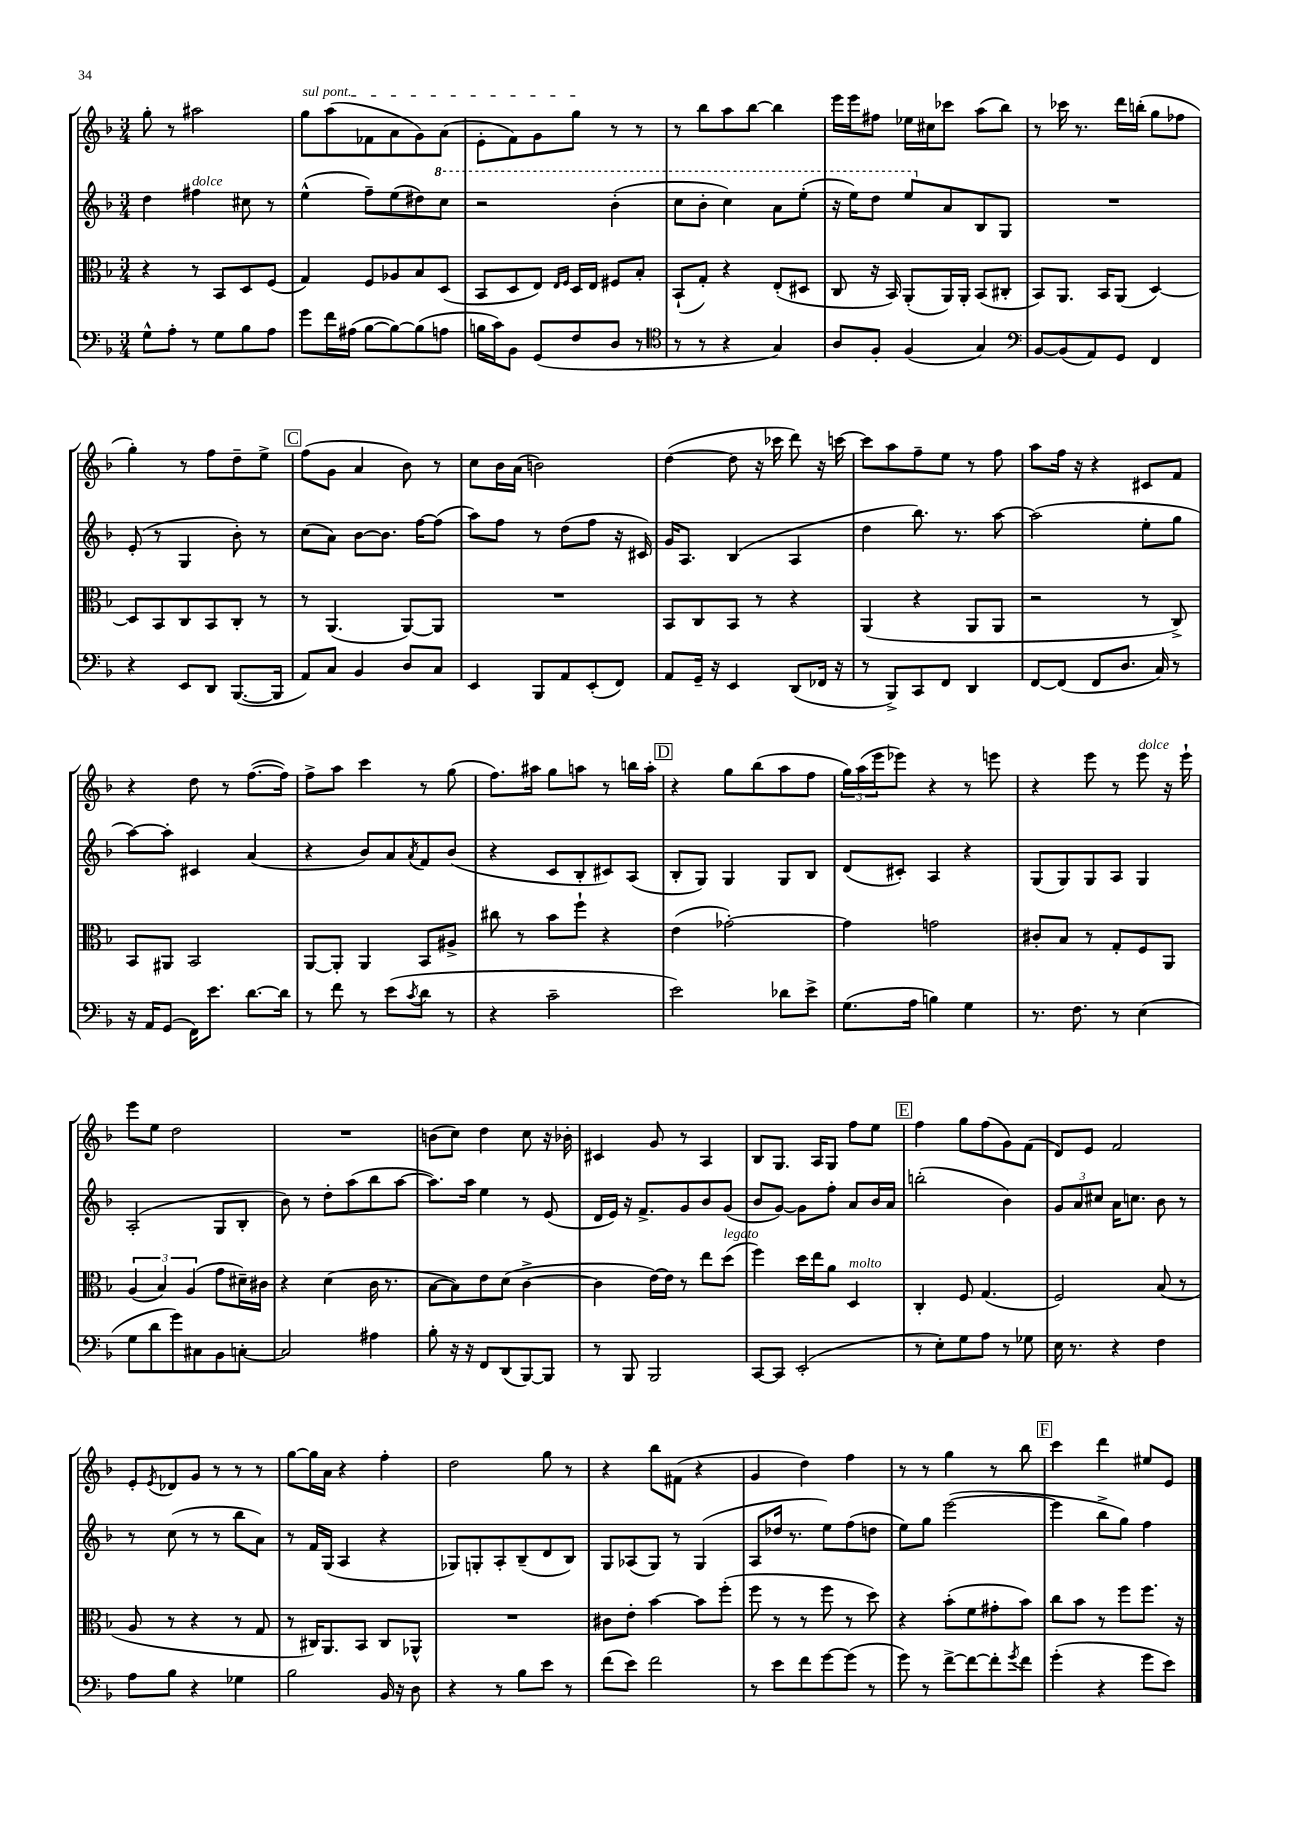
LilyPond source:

<<
\new StaffGroup <<
\new Staff = "s0" {
    \clef treble \key f \major \numericTimeSignature \time 3/4
    g''8-. r8 ais''2 |
    \once \override TextSpanner.bound-details.left.text = \markup { \italic "sul pont." } g''8\startTextSpan a''8( fes'8 a'8 g'8) a'8( |
    e'8-. f'8) g'8 g''8\stopTextSpan r8 r8 |
    r8 bes''8 a''8 bes''8~ bes''4 |
    e'''16 e'''16 fis''8 ees''16 cis''16 ces'''8 a''8( bes''8) |
    r8 ces'''16 r8. d'''16 b''16-.( g''8 fes''8 |
    g''4-.) r8 f''8 d''8-- e''8-> |
    \mark \markup { \box "C" } f''8( g'8 a'4 bes'8) r8 |
    c''8 bes'16 a'16( b'2) |
    d''4~( d''8 r16 ces'''16 d'''8) r16 c'''16~ |
    c'''8 a''8 f''8-- e''8 r8 f''8 |
    a''8 f''16 r16 r4 cis'8 f'8 |
    r4 d''8 r8 f''8.~( f''16) |
    f''8-> a''8 c'''4 r8 g''8( |
    f''8.) ais''16 g''8 a''8 r8 b''16 a''16-. |
    \mark \markup { \box "D" } r4 g''8 bes''8( a''8 f''8 |
    \tuplet 3/2 { g''16) a''16( e'''16 } ees'''8) r4 r8 e'''8 |
    r4 e'''8 r8 e'''8^\markup { \italic "dolce" } r16 e'''16-! |
    e'''8 e''8 d''2 |
    R2. |
    b'8( c''8) d''4 c''8 r16 bes'16-. |
    cis'4 g'8 r8 a4 |
    bes8 g8. a16 g8 f''8 e''8 |
    \mark \markup { \box "E" } f''4 g''8 f''8( g'8) f'8( |
    d'8) e'8 f'2 |
    e'8-. \acciaccatura { e'8 } des'8 g'8 r8 r8 r8 |
    g''8~ g''16 a'16 r4 f''4-. |
    d''2 g''8 r8 |
    r4 bes''8 fis'8( r4 |
    g'4 d''4) f''4 |
    r8 r8 g''4 r8 bes''8 |
    \mark \markup { \box "F" } c'''4 d'''4 eis''8 e'8 \bar "|." |
}
\new Staff = "s1" {
    \clef treble \key f \major \numericTimeSignature \time 3/4
    d''4 fis''4^\markup { \italic "dolce" } cis''8 r8 |
    e''4-^( f''8--) e''8( dis''8) \ottava #1 c'''8 |
    r2 bes''4-.( |
    c'''8 bes''8-. c'''4) a''8 e'''8-.( |
    r16 e'''16) d'''8 e'''8 \ottava #0 a'8 bes8 g8 |
    R2. |
    e'8-.( r8 g4 bes'8-.) r8 |
    \mark \markup { \box "C" } c''8( a'8) bes'8~ bes'8. f''16~ f''8( |
    a''8) f''8 r8 d''8( f''8 r16 cis'16) |
    g'16 a8. bes4( a4 |
    d''4 bes''8.) r8. a''8~ |
    a''2( e''8-. g''8 |
    a''8~) a''8-. cis'4 a'4( |
    r4 bes'8) a'8 \acciaccatura { a'8 } f'8 bes'8( |
    r4 c'8 bes8-. cis'8) a8( |
    \mark \markup { \box "D" } bes8-. g8) g4 g8 bes8 |
    d'8( cis'8-.) a4 r4 |
    g8( g8) g8 a8 g4 |
    a2-.( g8 bes8-. |
    bes'8) r8 d''8-. a''8( bes''8 a''8~ |
    a''8.) a''16 e''4 r8 e'8( |
    d'16 e'16) r16 f'8.-> g'8 bes'8 g'8( |
    bes'8 g'8~) g'8 f''8-. a'8 bes'16 a'16 |
    \mark \markup { \box "E" } b''2-.( bes'4) |
    \tuplet 3/2 { g'8 a'8 cis''8 } a'16 c''8. bes'8 r8 |
    r8 c''8( r8 r8 bes''8 a'8) |
    r8 f'16 g16( a4 r4 |
    ges8) g8-. a8-. bes8--( d'8 bes8) |
    g8 aes8( g8) r8 g4( |
    a8 des''16 r8. e''8) f''8( d''8 |
    e''8) g''8 e'''2~( |
    \mark \markup { \box "F" } e'''4 bes''8-> g''8) f''4 \bar "|." |
}
\new Staff = "s2" {
    \clef alto \key f \major \numericTimeSignature \time 3/4
    r4 r8 bes,8 d8 f8( |
    g4) f8 aes8 bes8 d8( |
    bes,8 d8 e8) \grace { e16 f16 } d16 e16 fis8 bes8-. |
    bes,8-!( g8-.) r4 e8-.( dis8 |
    c8 r16 bes,16) a,8-.( a,16) a,16-. bes,8( cis8-. |
    bes,8) a,8. bes,16 a,8( d4~) |
    d8 bes,8 c8 bes,8 c8-. r8 |
    \mark \markup { \box "C" } r8 a,4.( a,8~) a,8 |
    R2. |
    bes,8 c8 bes,8 r8 r4 |
    a,4( r4 a,8 a,8 |
    r2 r8 c8->) |
    bes,8 ais,8 bes,2 |
    a,8~ a,8-. a,4 bes,8 ais8-> |
    cis''8 r8 bes'8 f''8-! r4 |
    \mark \markup { \box "D" } e'4( ges'2~-.) |
    ges'4 g'2 |
    cis'8-. bes8 r8 g8-. f8 a,8 |
    \tuplet 3/2 { a4( bes4) a4( } g'8 dis'16--) cis'16 |
    r4 d'4( c'16 r8. |
    bes8~ bes8) e'8 d'8( c'4~-> |
    c'4 e'16~) e'16 r8 e''8 d''8^\markup { \italic "legato" }( |
    f''4) d''16 e''16 a'8 d4^\markup { \italic "molto" } |
    \mark \markup { \box "E" } c4-. f8 g4.( |
    f2) bes8( r8 |
    a8 r8 r4 r8 g8 |
    r8 cis16) a,8. bes,8 cis8 aes,8-^ |
    R2. |
    cis'8 e'8-. bes'4~ bes'8 f''8-.( |
    f''8 r8 r8 f''8 r8 d''8) |
    r4 bes'8-.( f'8 gis'8-. bes'8) |
    \mark \markup { \box "F" } c''8 bes'8 r8 f''8 f''8. r16 \bar "|." |
}
\new Staff = "s3" {
    \clef bass \key f \major \numericTimeSignature \time 3/4
    g8-^ a8-. r8 g8 bes8 a8 |
    g'8 f'16 ais16( bes8~ bes8~) bes8( a8 |
    b16 c'16) bes,8 g,8( f8 d8 r8 |
    \clef tenor r8 r8 r4 g4) |
    a8 f8-. f4( g4) |
    \clef bass bes,8~ bes,8( a,8) g,8 f,4 |
    r4 e,8 d,8 bes,,8.~( bes,,16 |
    \mark \markup { \box "C" } a,8) c8 bes,4 d8 c8 |
    e,4 bes,,8 a,8 e,8-.( f,8) |
    a,8 g,16-- r16 e,4 d,8( fes,16 r16 |
    r8 bes,,8->) c,8 f,8 d,4 |
    f,8~ f,8( f,8 d8. c16) r8 |
    r16 a,16 g,8( f,16) e'8. d'8.~ d'16 |
    r8 f'8 r8 e'8( \acciaccatura { c'8 } d'8 r8 |
    r4 c'2-- |
    \mark \markup { \box "D" } e'2) des'8 e'8-> |
    g8.( a16 b4) g4 |
    r8. f8. r8 e4( |
    g8 d'8 g'8) cis8 bes,8 c8~-. |
    c2 ais4 |
    bes8-. r16 r16 f,8 d,8( bes,,8~) bes,,8 |
    r8 bes,,8 bes,,2 |
    c,8~ c,8 e,2-.( |
    \mark \markup { \box "E" } r8 e8-.) g8 a8 r8 ges8 |
    e16 r8. r4 f4 |
    a8 bes8 r4 ges4 |
    bes2 bes,16 r16 d8 |
    r4 r8 bes8 e'8 r8 |
    f'8( e'8) f'2 |
    r8 e'8 f'8 g'8~ g'8( r8 |
    g'8) r8 f'8~-> f'8~ f'8-. \acciaccatura { g'8 } f'8 |
    \mark \markup { \box "F" } g'4-.( r4 g'8 e'8) \bar "|." |
}
>>
>>
\layout { \context { \Score \remove "Bar_number_engraver" } }
